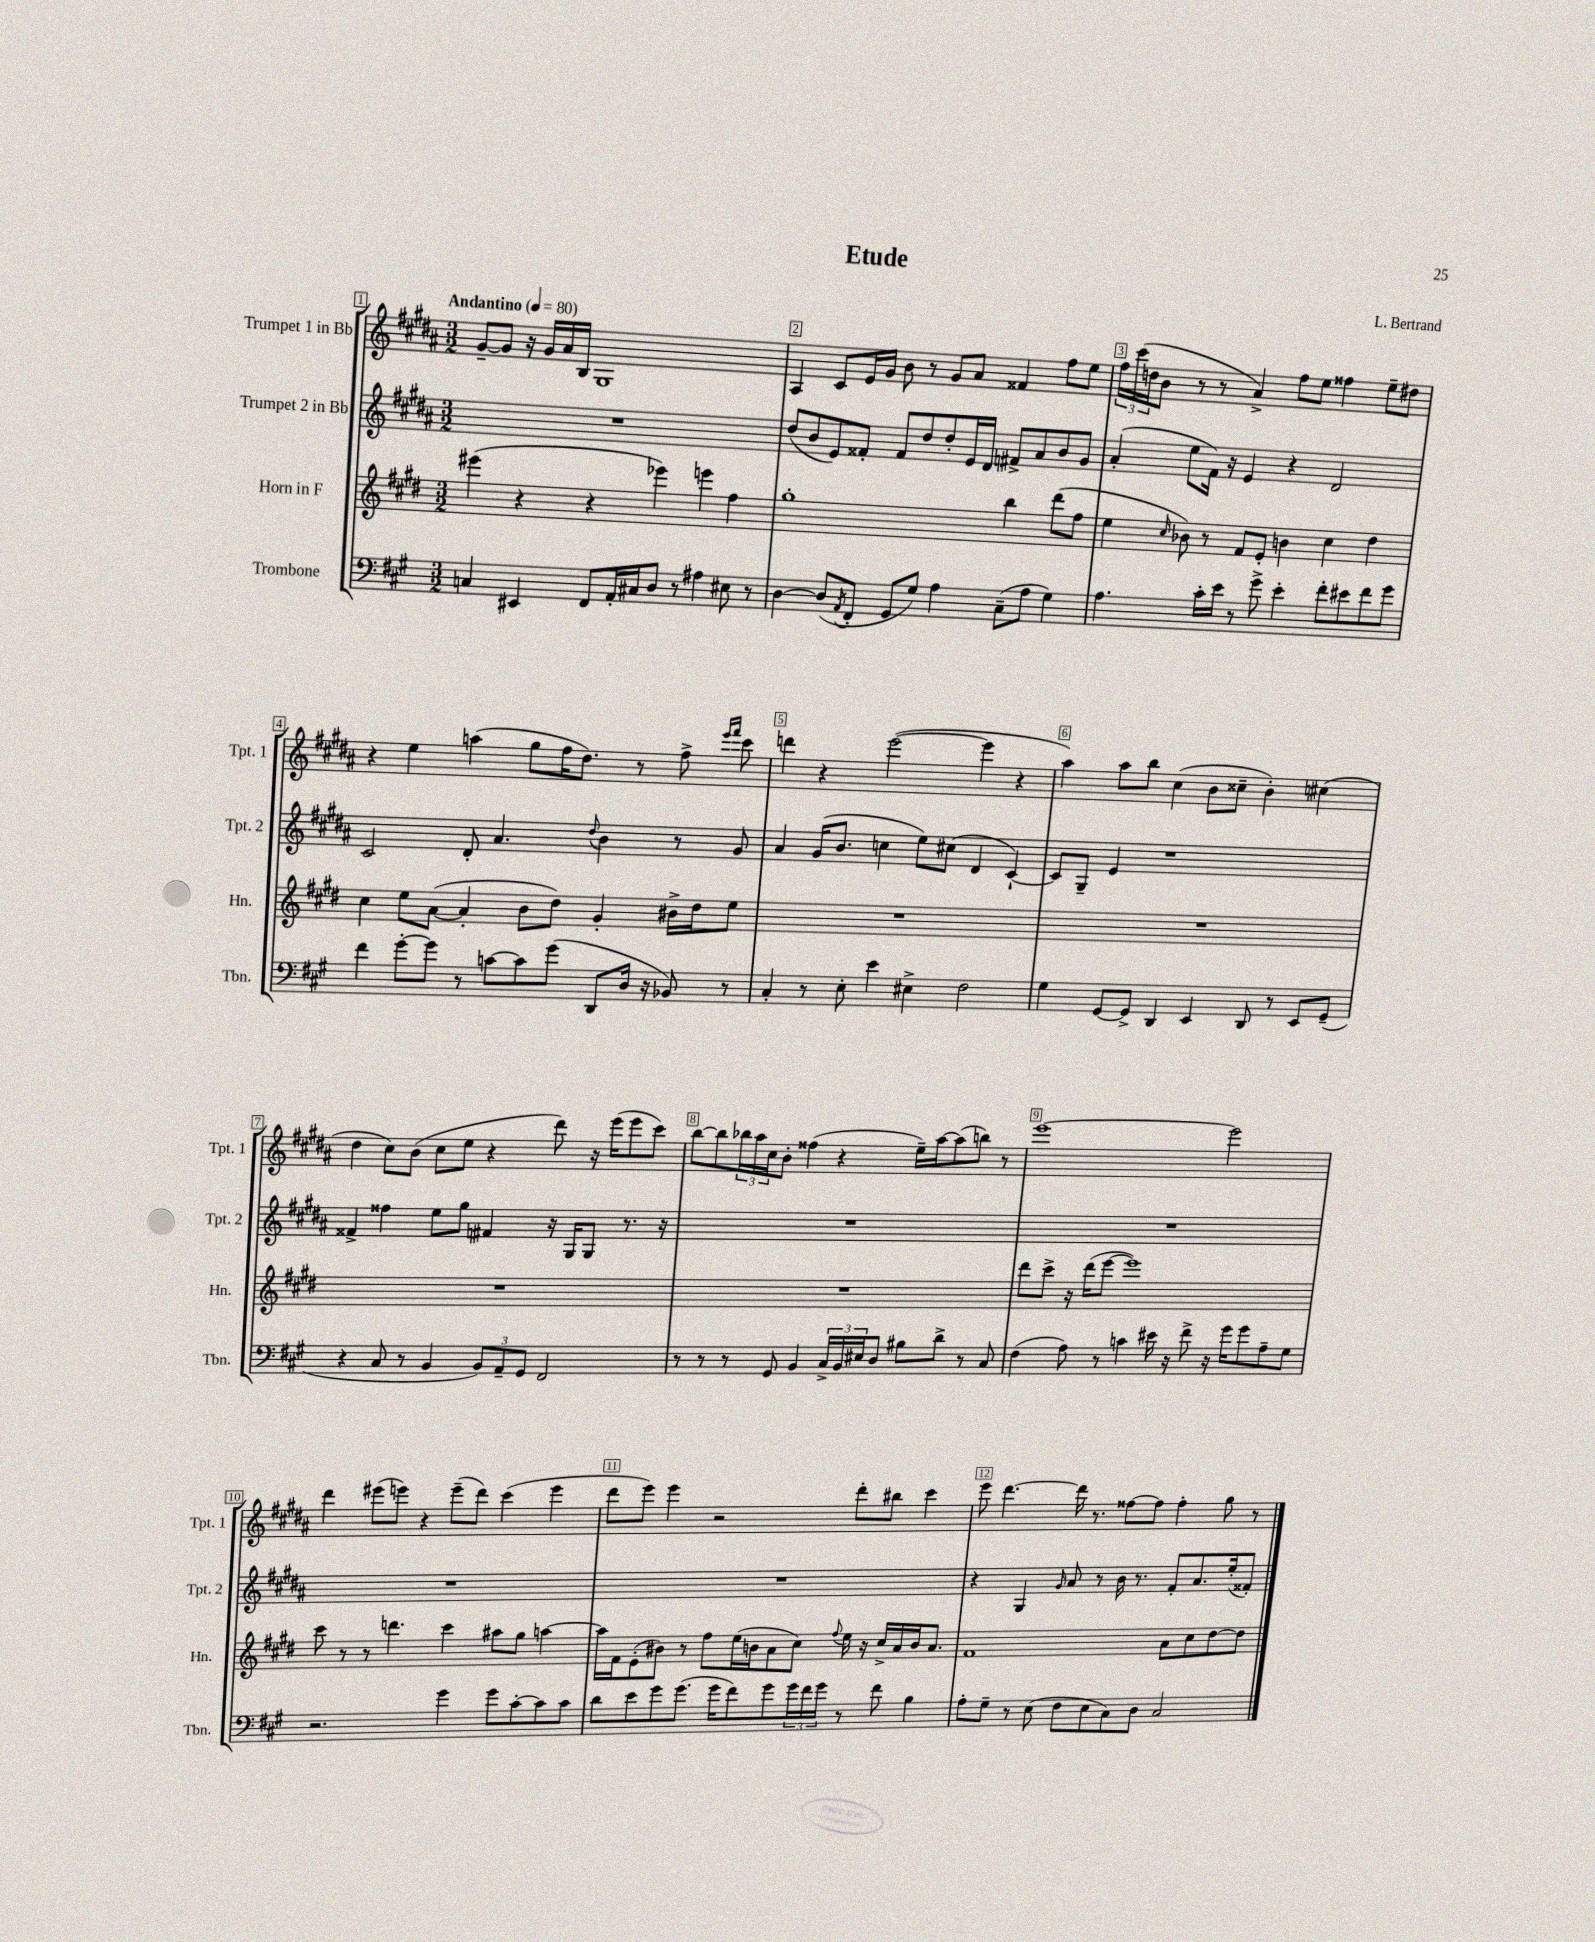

**kern	**kern	**kern	**kern
*part4	*part3	*part2	*part1
*staff4	*staff3	*staff2	*staff1
*I"Trombone	*I"Horn in F	*I"Trumpet 2 in Bb	*I"Trumpet 1 in Bb
*I'Tbn.	*I'Hn.	*I'Tpt. 2	*I'Tpt. 1
*clefF4	*clefG2	*clefG2	*clefG2
*k[f#c#g#]	*k[f#c#g#d#]	*k[f#c#g#d#a#]	*k[f#c#g#d#a#]
*M3/2	*M3/2	*M3/2	*M3/2
*MM80	*MM80	*MM80	*MM80
=1	=1	=1	=1
!	!	!	!LO:TX:a:B:t=Andantino
4Cn/	(4eee#X\	1.r	[8g#~/L
.	.	.	8g#/J]
4EE#X/	4r	.	16r
.	.	.	16g#/LL
.	.	.	16a#/
.	.	.	16B/JJ
8FF#/L	4r	.	1G#
16AA'/L	.	.	.
16C#X/J	.	.	.
8D/J	4eee-X\)	.	.
8r	.	.	.
4A#X\	4eeen\	.	.
8E#X\	4ff#\	.	.
8r	.	.	.
=2	=2	=2	=2
[4D\	1gg#'	(8dd#/L	4A#/
.	.	8b/	.
(8D/L]	.	8e/)	8c#/L
8qAA/	.	.	.
8FF#'/J	.	8f##X'/J	16e/L
.	.	.	16g#/JJ
8GG#/L	.	8f##/L	8b\
8G#/J)	.	8dd#/	8r
4A\	.	8dd#'/	8g#/L
.	.	16e/L	8a#/J
.	.	16d#/JJ	.
(8C#~\L	4bb\	8f#X^/L	4f##X/
8A\J	.	8a#/	.
4G#\)	(8ddd#\L	8b/	8ff#\L
.	8ff#\J	8g#/J	8ee\J
=3	=3	=3	=3
4.A\	4ee\	(4a#'/	24ff#\LL
.	.	.	(24ccc#\
.	.	.	24ddn\J
.	.	.	8b\J
.	16qqcc#/	.	.
.	8b-X\)	8ee\L	8r
16c#'\LL	8r	16f#\Jk)	8r
16e\JJ	.	16r	.
8r	8f#/L	4e/	4a#^/)
8g#^\	8e'/J	.	.
4e'\	4bn\	4r	8ff#\L
.	.	.	8ee\J
8f#'\L	4cc#\	2d#/	4ff##X\
8e#X\	.	.	.
8f#\	4dd#\	.	8ee~\L
8g#\J	.	.	8dd#X\J
!!LO:LB:g=z
=4	=4	=4	=4
4f#\	4cc#\	2c#/	4r
[8g#'\L	8ee\L	.	4ee\
8g#\J]	([8a\J	.	.
8r	4a'/]	8d#'/	(4aan\
[8cn\L	.	4.a#/	.
8c\]	8b\L	.	8gg#\L
(8g#\J	8dd#\J)	.	16ff#\K
.	.	.	8.dd#\J)
.	.	8qqdd#/	.
8DD/L	4g#'/	4b\	.
16D/Jk	.	.	8r
16r	.	.	.
8BB-X/)	16b#X^\LL	8r	8ff#^\
.	16dd#\J	.	.
.	.	.	16qqeee/LL
.	.	.	16qqfff#/JJ
8r	8ee\J	8g#/	8ccc#\
=5	=5	=5	=5
4C#'/	1.r	4a#/	4dddn\
8r	.	(16g#/KL	4r
.	.	8.b/J	.
8E'\	.	.	.
4e\	.	4ccn\	([2eee\
4E#X^\	.	8ee\L)	.
.	.	(8cc#X\J	.
2F#\	.	4d#/	4eee\]
.	.	[4c#`/)	4r
=6	=6	=6	=6
4G#\	1.r	8c#/L]	4aa#\)
.	.	8G#~/J	.
[8GG#/L	.	4e/	8aa#\L
8GG#^/J]	.	.	8bb\J
4DD/	.	1r	(4cc#\
4EE/	.	.	8b\L
.	.	.	8cc##X~\J
8DD/	.	.	4b'\)
8r	.	.	.
8EE/L	.	.	(4cc#X\
(8GG#~/J	.	.	.
!!LO:LB:g=z
=7	=7	=7	=7
4r	1.r	4f##X^/	4dd#\
8C#/	.	4ff##X\	8cc#\L)
8r	.	.	(8b\J
4BB/	.	8ee\L	8cc#\L
.	.	8gg#\J	8ee\J
12BB/L)	.	4f#X/	4r
12AA~/	.	.	.
12GG#/J	.	.	.
2FF#/	.	16r	8ddd#\)
.	.	16G#/KL	.
.	.	8G#/J	16r
.	.	.	(16eee\KL
.	.	8.r	8eee\
.	.	.	8ccc#\J)
.	.	16r	.
=8	=8	=8	=8
8r	1.r	1.r	[8bb\L
8r	.	.	8bb\]
8r	.	.	24bb-X\L
.	.	.	24aa#\
.	.	.	24cc#\J
8GG#/	.	.	8b'\J
4BB/	.	.	(4ff##X\
24C#^/LL	.	.	4r
24BB/	.	.	.
24E#X/J	.	.	.
8D/J	.	.	.
8B#X\L	.	.	16ee~\LL)
.	.	.	[16aa#\J
8d^\J	.	.	(8aa#\]
8r	.	.	8bbn\J)
8C#/	.	.	8r
=9	=9	=9	=9
(4F#\	8ddd#\L	1.r	[1eee
.	8ccc#^\J	.	.
8A\)	16r	.	.
.	(16ddd#\KL	.	.
8r	[8eee\J	.	.
4cn\	1eee])	.	.
16e#X\	.	.	.
16r	.	.	.
8f#^\	.	.	.
16r	.	.	2eee\]
16g#\KL	.	.	.
8g#\	.	.	.
8A~\	.	.	.
8G#\J	.	.	.
!!LO:LB:g=z
=10	=10	=10	=10
2.r	8ccc#\	1.r	4ddd#\
.	8r	.	.
.	8r	.	(8eee#X\L
.	4.dddn\	.	8eeen\J)
.	.	.	4r
4g#\	4ccc#\	.	(8eee~\L
.	.	.	8ddd#\J)
8g#\L	8aa#X\L	.	(4ccc#\
[8c#'\	8gg#\J	.	.
8c#\]	[4aan\	.	4eee\
8c#\J	.	.	.
=11	=11	=11	=11
8d\L	16aa\LL]	1.r	8ddd#\L
.	16f#\J	.	.
8e\	(8e'\	.	8eee\J)
8g#\	8b#X\J)	.	4eee\
(8.g#\J	8r	.	.
.	8ff#\L	.	2r
16g#\KL	.	.	.
8f#\)	(16ee\L	.	.
.	16bn\J	.	.
8g#\	8a\	.	.
24g#\L	8cc#\J)	.	.
24f#\	.	.	.
24g#\JJ	.	.	.
.	8qqff#/	.	.
8r	16ee\	.	8ddd#'\L
.	16r	.	.
8f#\	16cc#^/LL	.	8bb#X\J
.	16a/	.	.
4B\	16b/J	.	4ccc#\
.	8.a/J	.	.
=12	=12	=12	=12
8A'\L	1f#	4r	8eee\
8G#~\J	.	.	[4.ddd#\
8r	.	4G#/	.
(8E\	.	.	.
.	.	16qqg#/	.
8F#\L	.	8a#/	16ddd#\]
.	.	.	8.r
8E\	.	8r	.
8C#\)	.	16b\	[8ff##X\L
.	.	8.r	.
8D\J	.	.	8ff##\J]
2C#/	8a\L	8f#'/L	4ff##'\
.	8cc#\	8.a#/	.
.	[8dd#\	.	8gg#\
.	.	(16ee'/k	.
.	8dd#\J]	8f##X'/J)	8r
==	==	==	==
*-	*-	*-	*-
